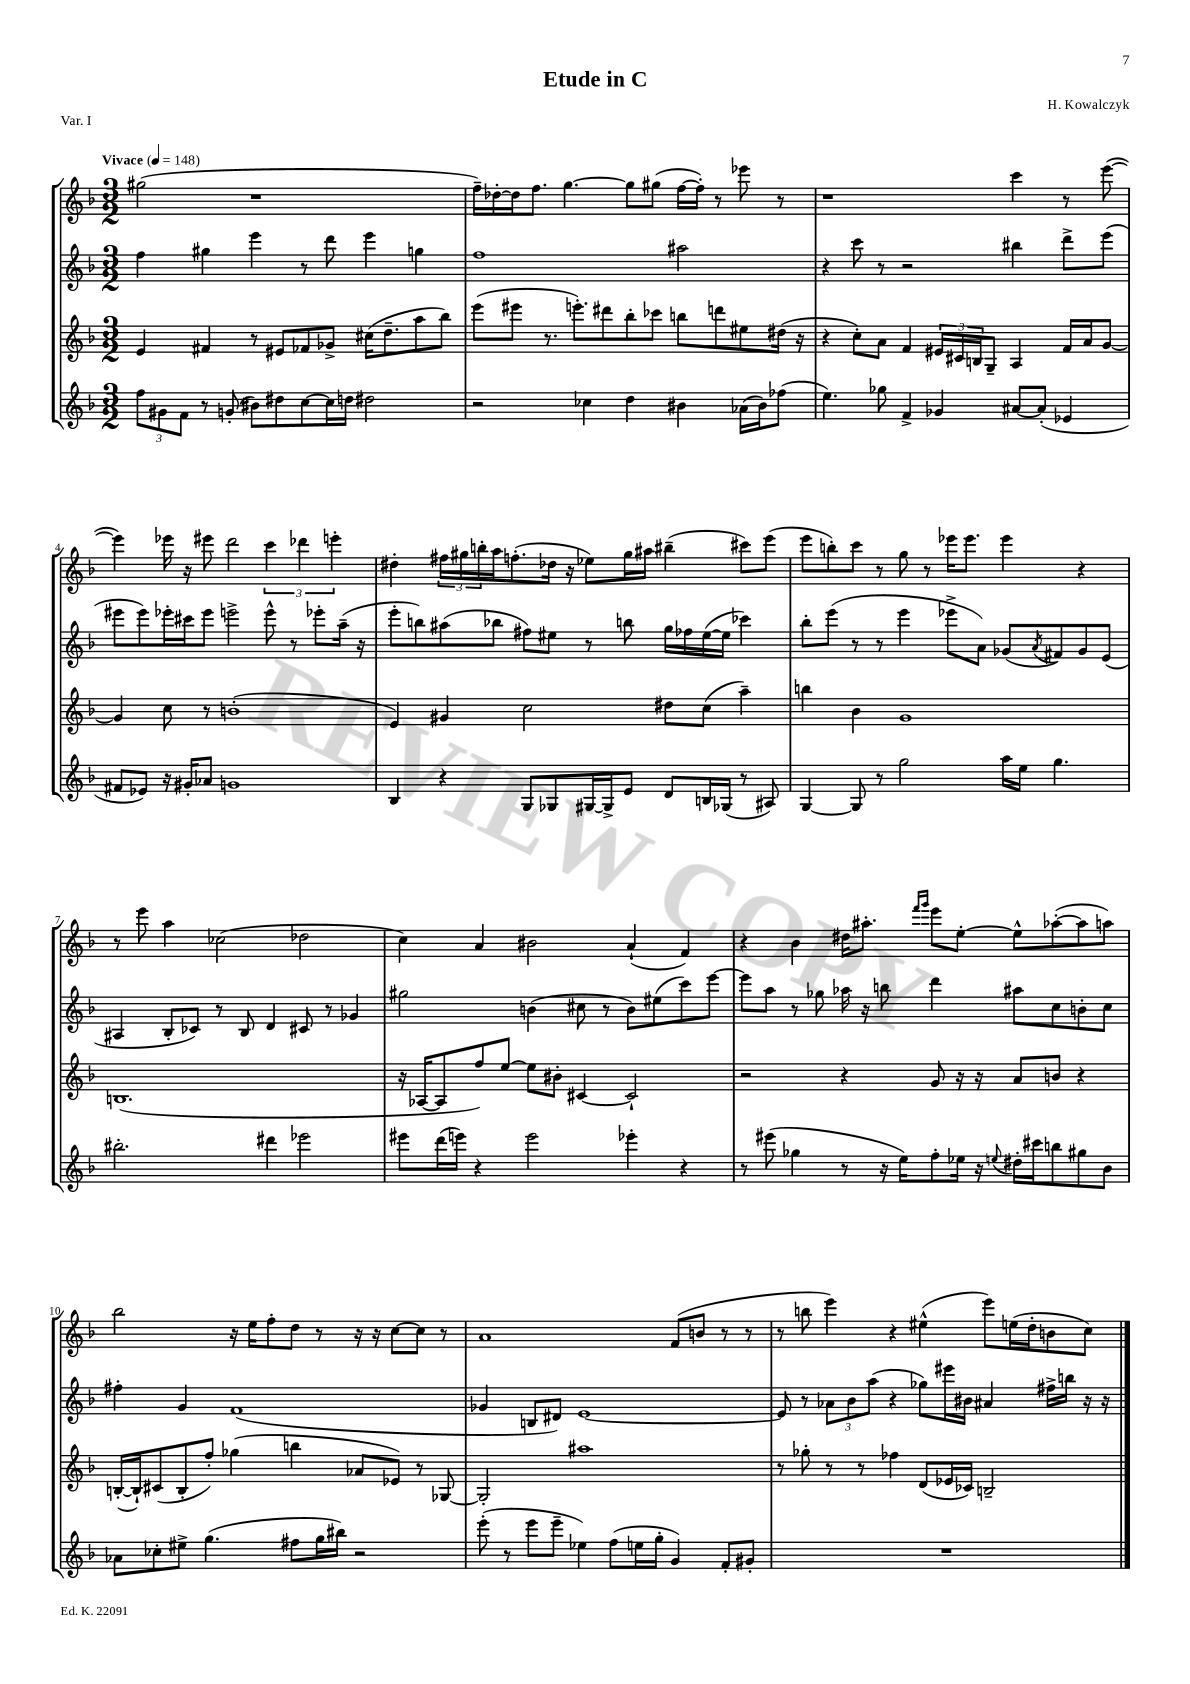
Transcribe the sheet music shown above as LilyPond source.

\header { title = "Etude in C" composer = "H. Kowalczyk" piece = "Var. I" }
<<
\new StaffGroup <<
\new Staff = "s0" {
    \clef treble \key f \major \numericTimeSignature \time 3/2 \tempo "Vivace" 4 = 148
    gis''2( r1 |
    f''16--) des''16~-. des''16 f''8. g''4.~ g''8 gis''8( f''16~ f''16-.) r8 ees'''8 r8 |
    r1 c'''4 r8 e'''8~( |
    e'''4) ees'''16 r16 eis'''8 d'''2 \tuplet 3/2 { c'''4 des'''4 e'''4-. } |
    dis''4-. \tuplet 3/2 { fis''16 gis''16 b''16-. } a''16 f''8.-.( des''16 r16 ees''8) gis''16 ais''16 bis''4--( cis'''8) e'''8( |
    e'''8 b''8-.) c'''8 r8 g''8 r8 ees'''16 ees'''8. ees'''4 r4 |
    r8 e'''8 a''4 ces''2( des''2 |
    c''4) a'4 bis'2 a'4-!( f'4) |
    r4 bes'4 dis''16 ais''8.-. \grace { f'''16 g'''16 } e'''8 e''8~-. e''8-^ aes''8~-.( aes''8 a''8) |
    bes''2 r16 e''16 f''8-. d''8 r8 r16 r16 c''8~ c''8 r8 |
    a'1 f'8( b'8 r8 r8 |
    r8 b''8 e'''4) r4 eis''4-^( e'''8) e''16( d''16-. b'8 c''8) \bar "|." |
}
\new Staff = "s1" {
    \clef treble \key f \major \numericTimeSignature \time 3/2
    f''4 gis''4 e'''4 r8 d'''8 e'''4 g''4 |
    f''1 ais''2 |
    r4 c'''8 r8 r2 bis''4 d'''8-> e'''8( |
    eis'''8 eis'''8) ees'''16-. cis'''16 ees'''8 e'''2-> e'''8-^ r8 ees'''8-. a''16--( r16 |
    e'''8-. b''8) ais''8( bes''8 fis''8) eis''8 r8 b''8 g''16 fes''16 eis''16~( eis''16 ces'''4) |
    bes''8-. e'''8( r8 r8 e'''4 ees'''8-> a'8) ges'8( \acciaccatura { a'8 } fis'8) ges'8 e'8( |
    ais4 bes8-. ces'8) r8 bes8 d'4 cis'8 r8 ges'4 |
    gis''2 b'4( cis''8 r8 b'8) eis''8( c'''8) e'''8~ |
    e'''8 a''8 r8 ges''8 aes''16 r16 b''8 d'''4 ais''8 c''8 b'8-. c''8 |
    fis''4-. g'4 f'1( |
    ges'4 b8 dis'8) e'1~ |
    e'8 r8 \tuplet 3/2 { aes'8 bes'8 a''8( } r4 ges''8) eis'''16 bis'16 ais'4 fis''16-> b''16 r16 r16 \bar "|." |
}
\new Staff = "s2" {
    \clef treble \key f \major \numericTimeSignature \time 3/2
    e'4 fis'4 r8 eis'8 fes'8 ges'8-> cis''16( d''8.-- a''8 bes''8) |
    e'''8( eis'''8 r8. e'''8.-.) dis'''8 bes''8-. ces'''8 b''8 d'''8 eis''8 dis''16( r16 |
    r4 c''8-.) a'8 f'4 \tuplet 3/2 { eis'16 cis'16 b16 } g8-- a4 f'16 a'16 g'8~ |
    g'4 c''8 r8 b'1-.( |
    e'4) gis'4 c''2 dis''8 c''8( a''4--) |
    b''4 bes'4 g'1 |
    b1.( |
    r16 aes16~ aes8 f''8) e''8~ e''8 bis'8-. cis'4~ cis'2-! |
    r2 r4 g'8 r16 r16 a'8 b'8 r4 |
    b16~-.( b16-!) cis'8( b8-. f''8-.) ges''4( b''4 aes'8 ees'8) r8 ges8~ |
    ges2-. ais''1 |
    r8 ges''8-. r8 r8 fes''4 d'8( ees'16 ces'16) b2-- \bar "|." |
}
\new Staff = "s3" {
    \clef treble \key f \major \numericTimeSignature \time 3/2
    \tuplet 3/2 { f''8 gis'8 f'8 } r8 g'8-.( bis'8) dis''8 c''8~ c''16 d''16 dis''2 |
    r2 ces''4 d''4 bis'4 aes'16( bis'16) fes''8( |
    e''4.) ges''8 f'4-> ges'4 ais'8~ ais'8-.( ees'4 |
    fis'8 ees'8) r16 gis'16-. aes'8 g'1 |
    bes4 r4 g8 ges8 gis16~ gis16-> e'8 d'8 b16 ges16( r8 ais8) |
    g4~ g8 r8 g''2 a''16 e''16 g''4. |
    bis''2.-. dis'''4 ees'''2 |
    eis'''8 d'''16( e'''16) r4 e'''2 ees'''4-. r4 |
    r8 eis'''8( ges''4 r8 r16 e''16) f''8-. ees''16 r16 \appoggiatura { e''8 } dis''16-. cis'''16 b''8 gis''8 bes'8 |
    aes'8 ces''8-. eis''8-> g''4.( fis''8 g''16 bis''16) r2 |
    e'''8-.( r8 e'''8 e'''8-- ees''4) f''8( e''16 g''16-. g'4) f'8-. gis'8-. |
    R1. \bar "|." |
}
>>
>>
